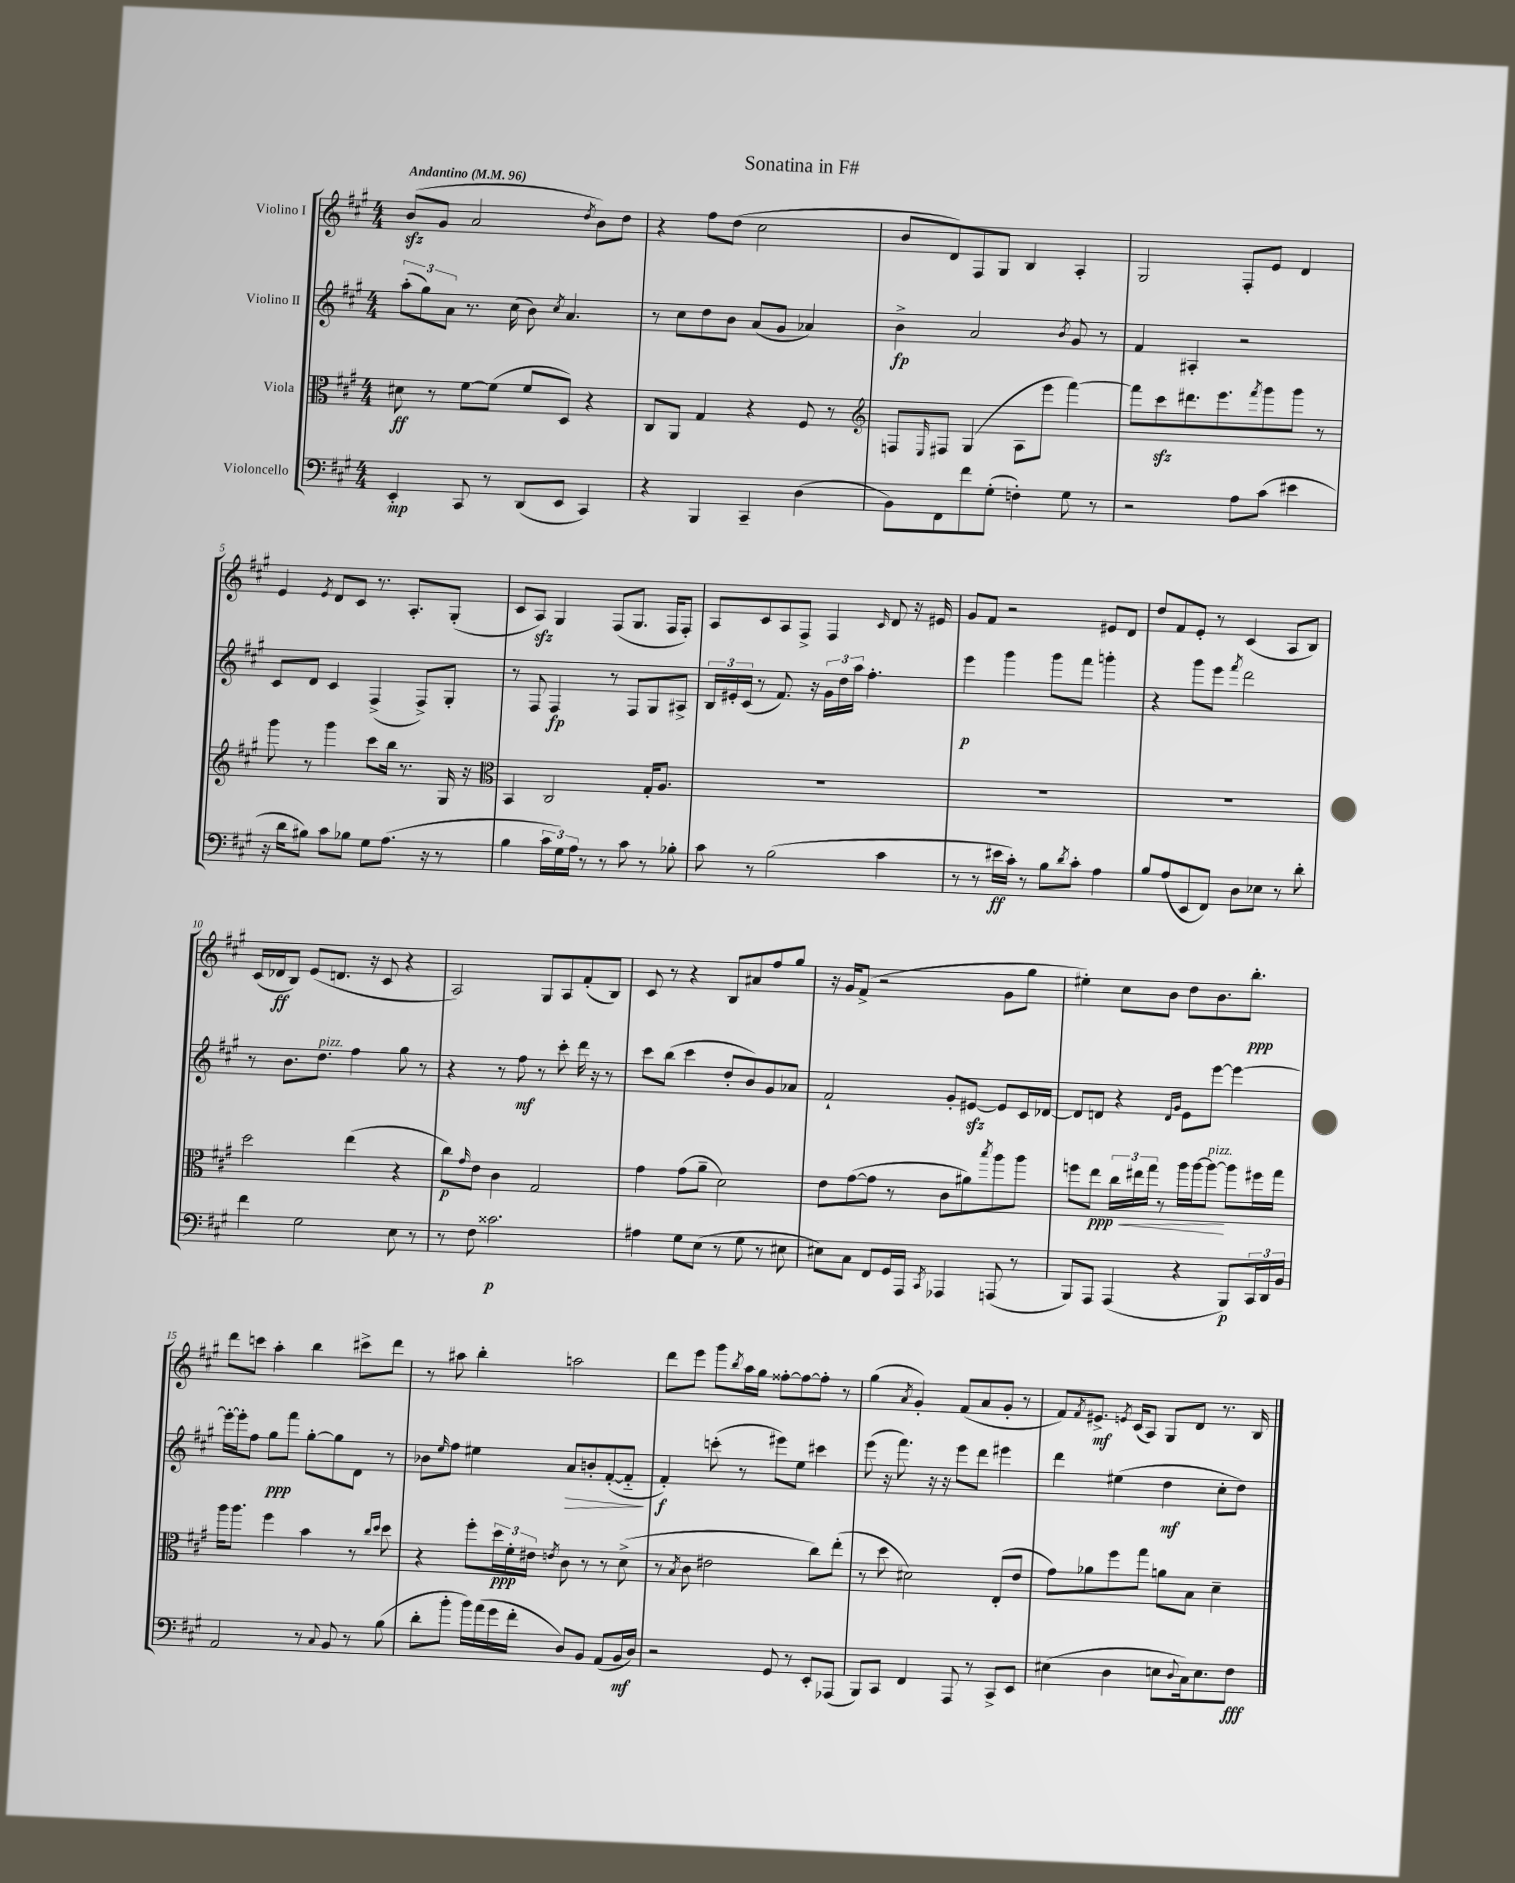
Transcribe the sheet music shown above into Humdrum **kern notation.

**kern	**kern	**kern	**kern
*staff4	*staff3	*staff2	*staff1
*clefF4	*clefC3	*clefG2	*clefG2
*k[f#c#g#]	*k[f#c#g#]	*k[f#c#g#]	*k[f#c#g#]
*M4/4	*M4/4	*M4/4	*M4/4
*MM96	*MM96	*MM96	*MM96
4EE'	8d#	(12aa'	(8b
.	.	12gg#)	.
.	8r	.	8g#
.	.	12a	.
8CC#	[8f#	8.r	2a
8r	(8f#]	.	.
.	.	(16cc#	.
(8DD	8f#	8b)	.
.	.	8qcc#	.
8EE	8D)	4.a	.
.	.	.	8qdd
4CC#)	4r	.	8b)
.	.	.	8dd
=	=	=	=
4r	8C#	8r	4r
.	8AA	8cc#	.
4BBB	4G#	8dd	8ff#
.	.	8b	(8dd
4CC#~	4r	(8a	2cc#
.	.	8g#	.
(4D	8F#	4a-)	.
.	8r	.	.
=	=	=	=
*	*clefG2	*	*
8BB)	8F	4b^	8b
.	16qqE	.	.
8FF#	8F#	.	8d)
8f#	(4G#	2a	8F#
(8G#'	.	.	8G#
4F')	8A	.	4B
.	8eee	.	.
.	.	8qb	.
8G#	[4fff#)	8g#	4A'
8r	.	8r	.
=	=	=	=
2r	8fff#]	4f#	2G#
.	8ccc#	.	.
.	8.ddd#	4A#'	.
.	8.eee	.	.
8A	.	2r	8F#'
.	8qfff#	.	.
(8c#	8ggg#	.	8e
4e#	8ggg#	.	4d
.	8r	.	.
=	=	=	=
16r	8ggg#	8c#	4e
16d	.	.	.
8B#)	8r	8d	.
.	.	.	8qe
8c#	4ggg#	4c#	8d
8B-	.	.	8c#
8G#	8ccc#	(4F#^	8.r
(8.A	16bb	.	.
.	8.r	.	8.A'
.	.	8F#^)	.
16r	.	.	.
8r	16G#	8G#'	(8G#'
.	16r	.	.
=	=	=	=
*	*clefC3	*	*
4B	4BB	8r	8c#
.	.	8F#	8A)
24c#	2C#	4F#	4G#
24G#)	.	.	.
24A	.	.	.
8r	.	.	.
8r	.	8r	(8F#
8c#	.	8F#	8.G#
8r	16G#'	8G#	.
.	8.A	.	16F#
8B-'	.	8A#^	8F#')
=	=	=	=
8c#	1r	24B	8A
.	.	24e#'	.
.	.	(24c#	.
8r	.	8r	8c#
(2B	.	8.f#)	8A
.	.	.	8F#^
.	.	16r	.
.	.	24g#	4F#
.	.	24dd	.
.	.	24aa	.
.	.	4.ff#'	.
.	.	.	16qqc#
4c#	.	.	8d
.	.	.	16r
.	.	.	16e#
=	=	=	=
8r	1r	4eee	8g#
8r	.	.	8f#
16e#	.	4ggg#	2r
16c#')	.	.	.
8r	.	.	.
8B	.	8ggg#	.
8qd	.	.	.
8c#'	.	8fff#	.
4A	.	4ggg'	8e#
.	.	.	8d
=	=	=	=
8B	1r	4r	8dd
(8A	.	.	8f#
8EE	.	8ggg#	8e'
8FF#)	.	8eee	8r
.	.	8qfff#	.
8D	.	2ddd	(4c#
8E-	.	.	.
8r	.	.	8A
8d'	.	.	8B)
=	=	=	=
4f#	2dd	8r	(16c#
.	.	.	16d-
.	.	8.b	8B)
2G#	.	.	(8e
.	.	8.dd	.
.	.	.	8.d
.	(4ee	4ff#	.
.	.	.	16r
.	.	.	8c#
8E	4r	8gg#	4r
8r	.	8r	.
=	=	=	=
8r	8cc#)	4r	2A)
.	16qqg#	.	.
8F#	8e	.	.
2.c##	4c#	8r	.
.	.	8ff#	.
.	2G#	8r	8G#
.	.	8ccc#'	8A
.	.	16ddd	(8f#'
.	.	16r	.
.	.	8r	8B)
=	=	=	=
4A#	4g#	8ccc#	8c#
.	.	(8bb	8r
8G#	(8g#	4ccc#	4r
(8E	8a~	.	.
8r	2d)	8dd'	8B
8G#	.	8b)	8a#
8r	.	8g#	8ff#
8E#	.	8a-	8gg#
=	=	=	=
8E#)	8e	2f#`	16r
.	.	.	16g#
8C#	([8g#	.	(8f#^
8FF#	8g#]	.	2r
16GG#	8r	.	.
16AAA	.	.	.
8qCC#	.	.	.
4AAA-	8c#	8g#'	.
.	8a#)	[8e#	.
.	8qbb	.	.
(8AAA	8aa	8e#]	8g#
8r	8aa	16c#	8gg#
.	.	[16d-	.
=	=	=	=
8BBB)	8ff	8d-]	4ee#')
8AAA	8ee	8d	.
(4AAA	24cc#	4r	8cc#
.	24ee#	.	.
.	24gg#	.	.
.	8r	.	8b
.	.	16qqd	.
.	.	16qqg#	.
4r	16aa	8e	8dd
.	[16aa	.	.
.	8aa_	[8eee	8.b
8BBB)	8aa]	4eee_	.
.	.	.	8.bb'
24CC#	16ff#	.	.
24DD	.	.	.
.	16gg#	.	.
24BB	.	.	.
=	=	=	=
2AA	16aa	16eee'_	8ddd
.	8.aa	16eee']	.
.	.	8ff#	8ccc
.	4ff#	8gg#	4aa'
.	.	8fff#	.
8r	4b	[8gg#'	4bb
8qqC#	.	.	.
8BB	.	8gg#]	.
8r	8r	8d	8ccc#^
.	16qqcc#	.	.
.	16qqdd	.	.
(8B	8dd	8r	8ddd
=	=	=	=
8d'	4r	8b-	8r
.	.	16qqee	.
8b'	.	8ff#	8aa#
16b)	8ff#'	4ee#	4bb'
(16a	.	.	.
16g#	24dd	.	.
.	24f#'	.	.
16f#'	.	.	.
.	24e#	.	.
.	8qe	.	.
8D)	8c#	8a	2aa
8BB	8r	8b'	.
(8AA	8r	([8f#'	.
16BB	(8d^	8f#'~]	.
16D)	.	.	.
=	=	=	=
2r	8r	4f#')	8ddd
.	8qB	.	.
.	8c#	.	8eee
.	2e#	(8ccc'	8ggg#
.	.	.	8qbb
.	.	8r	16aa
.	.	.	16gg#
8GG#	.	8eee#)	[8ff##'
8r	.	8ee	8ff##_
8EE'	8cc#)	4ccc#	8ff##']
(8AAA-	(8ee'	.	8r
=	=	=	=
8BBB)	8r	(8eee	(4gg#
8CC#	8dd	16r	.
.	.	8.fff#)	.
.	.	.	8qa
4FF#	2d#)	.	4g#')
.	.	16r	.
.	.	16r	.
8AAA	.	8eee	(8f#
8r	.	8ddd	8a
8CC#^	(8E'	4eee#	8g#'
8EE	8e	.	8r
=	=	=	=
(4E#	8g#)	4ddd	8f#)
.	.	.	8qf#
.	8a-	.	8.e#^
4D	8ff#	(4ee#	.
.	.	.	8qe
.	.	.	(16c#
.	8gg#	.	8A)
8E	8a	4dd	8G#
8qqD	.	.	.
16C#)	8B	.	8d
8.E	.	.	.
.	4d~	8cc#'	8.r
8F#	.	8dd)	.
.	.	.	16B
==	==	==	==
*-	*-	*-	*-
